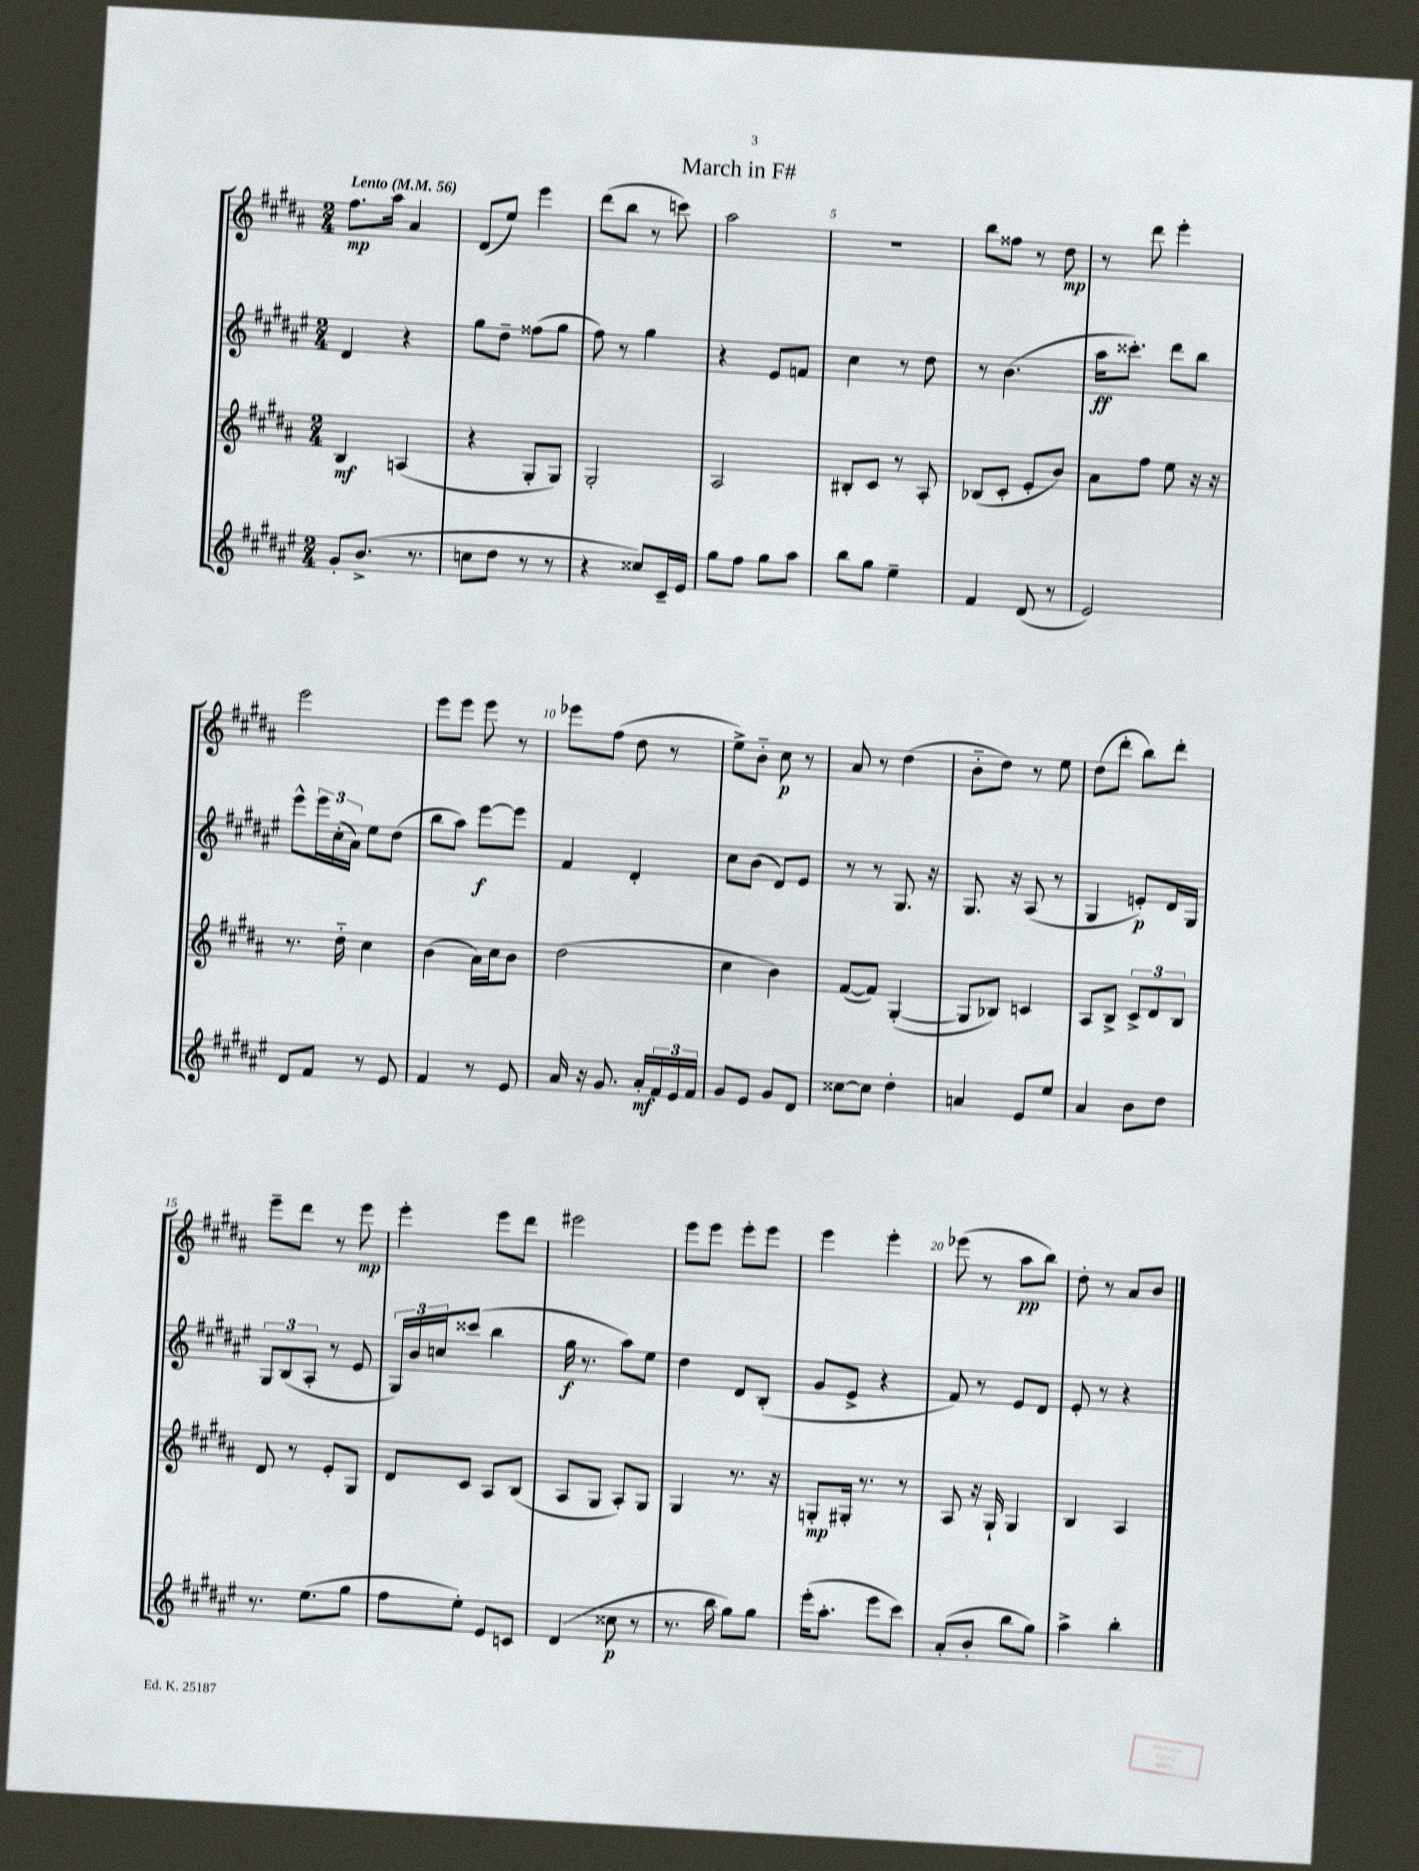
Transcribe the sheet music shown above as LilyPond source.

\header { title = "March in F#" }
<<
\new StaffGroup <<
\new Staff = "s0" {
    \clef treble \key b \major \numericTimeSignature \time 2/4 \tempo "Lento" 4 = 56
    fis''8.\mp ais''16 ais'4 |
    dis'8( e''8) e'''4 |
    dis'''8( b''8 r8 c'''8) |
    ais''2 |
    R2 |
    b''8 fisis''8 r8 dis''8\mp |
    r8 dis'''8 e'''4-. |
    e'''2 |
    e'''8 e'''8 e'''8 r8 |
    ees'''8 fis''8( dis''8 r8 |
    e''8->) b'8-_ cis''8\p r8 |
    ais'8 r8 dis''4( |
    b'8-_ dis''8) r8 e''8 |
    dis''8( dis'''8-. b''8) dis'''8-. |
    e'''8-- dis'''8 r8 e'''8\mp |
    e'''4-. e'''8 dis'''8 |
    eis'''2 |
    e'''8 e'''8 e'''8-. e'''8 |
    e'''4 e'''4-. |
    ees'''8( r8 ais''8\pp b''8) |
    dis''8-. r8 ais'8 b'8 \bar "|." |
}
\new Staff = "s1" {
    \clef treble \key fis \major \numericTimeSignature \time 2/4
    dis'4 r4 |
    gis''8 dis''8-- fisis''8( gis''8 |
    fis''8) r8 gis''4 |
    r4 eis'8 f'8 |
    cis''4 r8 dis''8 |
    r8 b'4.( |
    ais''16\ff cisis'''8.-.) dis'''8 b''8 |
    eis'''8-^ \tuplet 3/2 { eis'''16 cis''16-.( ais'16) } eis''8 dis''8( |
    b''8 ais''8) eis'''8~\f eis'''8 |
    fis'4 dis'4-. |
    cis''8 b'8( dis'8) eis'8 |
    r8 r8 gis8. r16 |
    gis8. r16 ais8( r8 |
    gis4 e'8-.\p) dis'16 gis16 |
    \tuplet 3/2 { gis8 b8( ais8-. } r8 eis'8 |
    \tuplet 3/2 { gis16) b'16 c''16 } cisis'''8( b''4 |
    gis''16\f r8. ais''8) eis''8 |
    dis''4 dis'8 b8-.( |
    gis'8 eis'8-> r4 |
    fis'8) r8 eis'8 dis'8 |
    eis'8-. r8 r4 \bar "|." |
}
\new Staff = "s2" {
    \clef treble \key b \major \numericTimeSignature \time 2/4
    b4\mf a4( |
    r4 gis8-. gis8) |
    gis2-. |
    ais2 |
    bis8-. cis'8 r8 ais8-. |
    bes8( cis'8-. e'8-. b'8) |
    ais'8 fis''8 e''8 r16 r16 |
    r8. dis''16-_ cis''4 |
    b'4( ais'16) cis''16 b'8 |
    dis''2( |
    cis''4 b'4) |
    fis'8~( fis'8) gis4~-.( |
    gis8 bes8) c'4 |
    ais8 b8-> \tuplet 3/2 { cis'8-> dis'8 b8 } |
    dis'8 r8 e'8-. gis8 |
    dis'8 cis'8 ais8 b8( |
    ais8 gis8 ais8-.) gis8 |
    gis4 r8. r16 |
    g8-.\mp gis16-. r8. r8 |
    ais8 r16 gis16-! gis4 |
    b4 ais4 \bar "|." |
}
\new Staff = "s3" {
    \clef treble \key fis \major \numericTimeSignature \time 2/4
    gis'8-. b'8.->( r8. |
    c''8 dis''8 r8 r8 |
    r4 cisis''8) cis'16-- eis'16 |
    gis''8 fis''8 gis''8 ais''8 |
    b''8 gis''8 eis''4-- |
    fis'4 dis'8( r8 |
    eis'2) |
    dis'8 fis'8 r8 eis'8 |
    fis'4 r8 eis'8 |
    ais'16 r16 gis'8. ais'16-.\mf \tuplet 3/2 { fis'16 eis'16 fis'16 } |
    gis'8 eis'8 gis'8 dis'8 |
    cisis''8~ cisis''8 dis''4-. |
    a'4 eis'8 eis''8 |
    ais'4 b'8 dis''8 |
    r8. eis''8.( gis''8 |
    fis''8 eis''8-.) eis'8 c'8 |
    dis'4( cisis''8\p r8 |
    r8. b''16 gis''8) gis''8 |
    eis'''16-.( ais''8.-. eis'''8 cis'''8) |
    ais'8-.( b'8-. b''8 gis''8) |
    ais''4-> b''4-. \bar "|." |
}
>>
>>
\layout { \context { \Score \override BarNumber.break-visibility = ##(#f #t #t) barNumberVisibility = #(every-nth-bar-number-visible 5) } }
